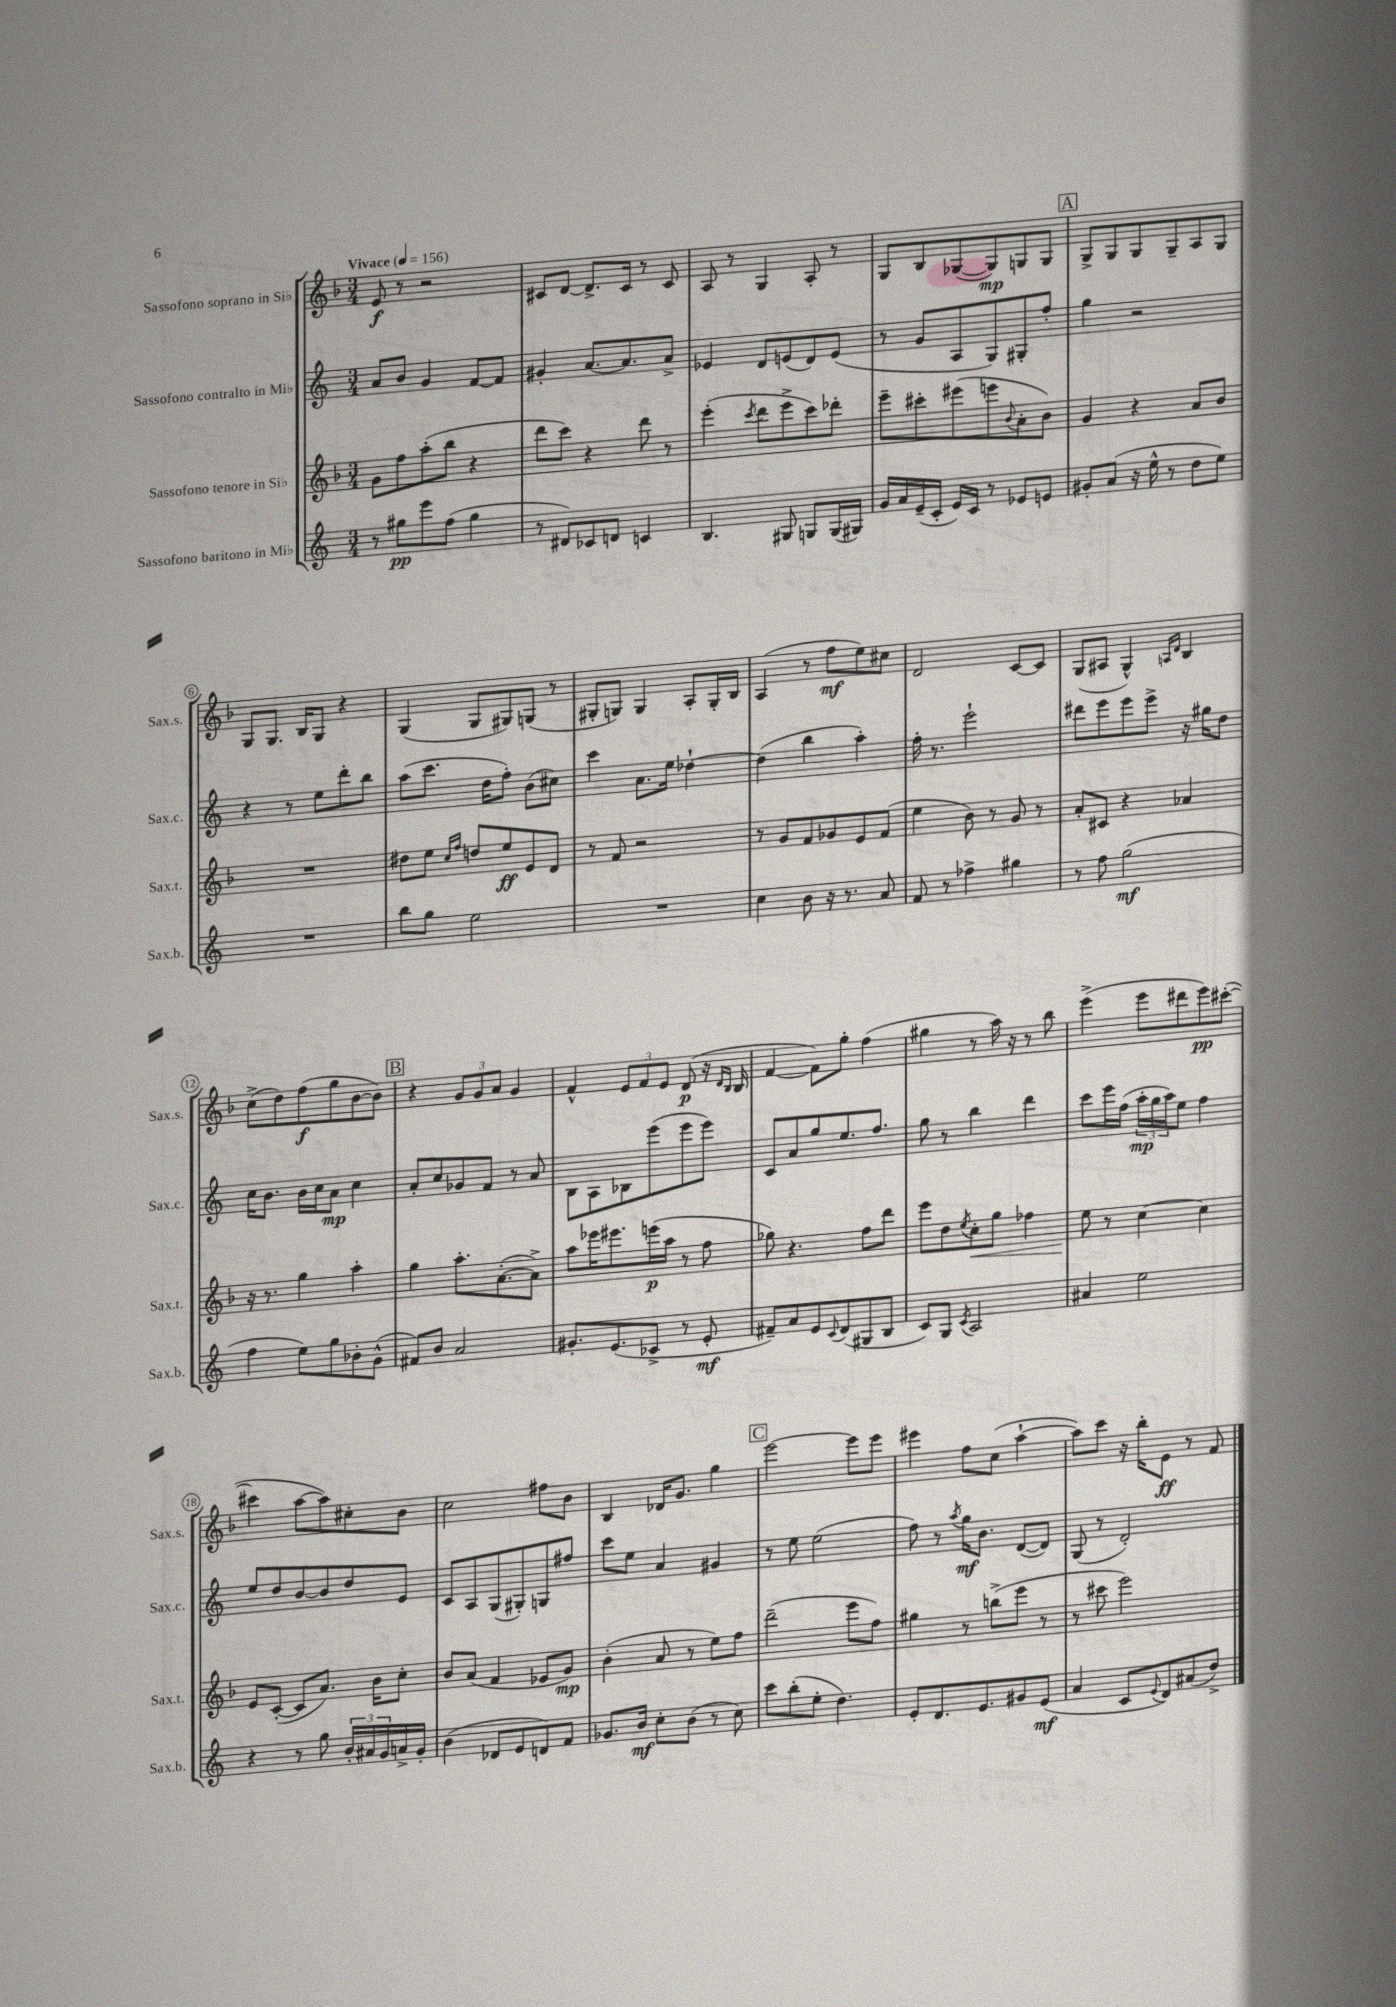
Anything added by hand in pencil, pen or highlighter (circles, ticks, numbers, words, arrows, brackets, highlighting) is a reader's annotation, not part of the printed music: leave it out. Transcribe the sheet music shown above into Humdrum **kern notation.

**kern	**dynam	**kern	**dynam	**kern	**dynam	**kern	**dynam
*part4	*part4	*part3	*part3	*part2	*part2	*part1	*part1
*staff4	*staff4	*staff3	*staff3	*staff2	*staff2	*staff1	*staff1
*I"Sassofono baritono in Mi♭	*	*I"Sassofono tenore in Si♭	*	*I"Sassofono contralto in Mi♭	*	*I"Sassofono soprano in Si♭	*
*I'Sax.b.	*	*I'Sax.t.	*	*I'Sax.c.	*	*I'Sax.s.	*
*clefG2	*	*clefG2	*	*clefG2	*	*clefG2	*
*k[]	*	*k[b-]	*	*k[]	*	*k[b-]	*
*M3/4	*	*M3/4	*	*M3/4	*	*M3/4	*
*MM156	*	*MM156	*	*MM156	*	*MM156	*
=1	=1	=1	=1	=1	=1	=1	=1
!	!	!	!	!	!	!LO:TX:a:B:t=Vivace	!
8r	.	8g\L	.	8a/L	.	8e/	f
8gg#X\L	pp	8ff\	.	8b/J	.	8r	.
8eee\	.	(8aa'\	.	4g/	.	2r	.
(8ff\J	.	8bb-\J	.	.	.	.	.
4gg#\	.	4r	.	[8f/L	.	.	.
.	.	.	.	8f/J]	.	.	.
=2	=2	=2	=2	=2	=2	=2	=2
8r	.	8ddd\L	.	4g#X'/	.	8c#X/L	.
8d#X/L)	.	8ccc\J)	.	.	.	[8d/J	.
8c-X/	.	4r	.	[8.a/L	.	8.d^/L]	.
8dn/J	.	.	.	.	.	.	.
.	.	.	.	8.a/]	.	16c#/Jk	.
4cn/	.	8ddd\	.	.	.	8r	.
.	.	8r	.	8a^/J	.	8c#/	.
=3	=3	=3	=3	=3	=3	=3	=3
4.B/	.	(4eee'\	.	4e-X/	.	8A/	.
.	.	.	.	.	.	8r	.
.	.	8qccc/	.	.	.	.	.
.	.	8ddd\L	.	8d/L	.	4G/	.
8G#X/	.	8eee^\	.	(8en/	.	.	.
8Gn/L	.	8ccc\)	.	8d/)	.	8A'/	.
(16G/L	.	8ddd-X'\J	.	(8e/J	.	8r	.
16G#X/JJ)	.	.	.	.	.	.	.
=4	=4	=4	=4	=4	=4	=4	=4
16g/LL	.	8eee~\L	.	8r	.	8G/L	.
16a/	.	.	.	.	.	.	.
(16e~/	.	8ccc#X'\	.	8g/L	.	8B-/	.
16c'/JJ	.	.	.	.	.	.	.
16e/LL)	.	(8eee#X\	.	8A/	.	([8G-X/	.
16c/JJ	.	.	.	.	.	.	.
8r	.	8eeen\	.	8G/)	.	8G-/])	mp
.	.	8qqb-/	.	.	.	.	.
8e-X/L	.	8a'\	.	8G#X'/	.	8Gn/	.
8en/J	.	8b-\J)	.	8ff'/J	.	8G/J	.
!!LO:REH:place=s1:t=A
=5	=5	=5	=5	=5	=5	=5	=5
8g#X'/L	.	4g/	.	4gg\	.	8G^/L	.
(8a/J	.	.	.	.	.	8G/	.
16r	.	4r	.	2r	.	8G/	.
16ee^^\	.	.	.	.	.	.	.
8r	.	.	.	.	.	8G~/	.
8dd\L	.	8a/L	.	.	.	8A/	.
8ee\J)	.	8b-/J	.	.	.	8G/J	.
!!LO:LB:g=z
=6	=6	=6	=6	=6	=6	=6	=6
2.r	.	2.r	.	4r	.	8G/L	.
.	.	.	.	.	.	8.G/J	.
.	.	.	.	8r	.	.	.
.	.	.	.	.	.	16B-/KL	.
.	.	.	.	8ee\L	.	8G/J	.
.	.	.	.	8ddd'\	.	4r	.
.	.	.	.	8bb\J	.	.	.
=7	=7	=7	=7	=7	=7	=7	=7
8bb\L	.	8dd#X\L	.	(8aa\L	.	(4G/	.
8gg\J	.	8ee\J	.	8.ccc\J	.	.	.
.	.	16qqcc/LL	.	.	.	.	.
.	.	16qqff/JJ	.	.	.	.	.
2ee\	.	8ddn/L	.	.	.	8G/L	.
.	.	.	.	16dd\KL	.	.	.
.	.	8ee/	ff	8ff'\J)	.	8G#X/)	.
.	.	8e/	.	(8b\L	.	(8Gn/J	.
.	.	8d/J	.	8cc#X\J)	.	8r	.
=8	=8	=8	=8	=8	=8	=8	=8
2.r	.	8r	.	4ccc\	.	8G#X'/L	.
.	.	8f/	.	.	.	8Gn/J)	.
.	.	2r	.	8.a\L	.	4G/	.
.	.	.	.	16ee\Jk	.	.	.
.	.	.	.	[4dd-X`\	.	8A'/L	.
.	.	.	.	.	.	16G'/L	.
.	.	.	.	.	.	16B-/JJ	.
=9	=9	=9	=9	=9	=9	=9	=9
4cc\	.	8r	.	(4dd-\]	.	(4A/	.
.	.	8g/L	.	.	.	.	.
8b\	.	8f/	.	4bb\	.	8r	.
16r	.	8g-X/	.	.	.	8ff\L	mf
8.r	.	.	.	.	.	.	.
.	.	8e/	.	4aa'\)	.	8ee\)	.
8a/	.	(8f/J	.	.	.	8cc#X\J	.
=10	=10	=10	=10	=10	=10	=10	=10
8f/	.	4ee\	.	16ff'\	.	2d/	.
.	.	.	.	8.r	.	.	.
8r	.	.	.	.	.	.	.
4ff-X^\	.	8b-\)	.	2eee`\	.	.	.
.	.	8r	.	.	.	.	.
4gg#X\	.	8g/	.	.	.	[8c/L	.
.	.	8r	.	.	.	8c/J]	.
=11	=11	=11	=11	=11	=11	=11	=11
8r	.	8a'/L	.	8ddd#X\L	.	(8G/L	.
8ff\	.	8c#X/J	.	8eee\	.	8A#X/J	.
(2gg\	mf	4r	.	8eee\	.	4G^^/)	.
.	.	.	.	8eee^\J	.	.	.
.	.	.	.	.	.	16qqAn/LL	.
.	.	.	.	.	.	16qqd/JJ	.
.	.	4a-X/	.	16r	.	4B-/	.
.	.	.	.	16gg#X\KL	.	.	.
.	.	.	.	8dd\J	.	.	.
!!LO:LB:g=z
=12	=12	=12	=12	=12	=12	=12	=12
4ff\	.	16r	.	16cc\KL	.	(8cc^\L	.
.	.	8.r	.	8.b\J	.	.	.
.	.	.	.	.	.	8dd\)	.
8ee\L)	.	4gg\	.	16b\LL	.	(8ff\	f
.	.	.	.	16cc\J	.	.	.
8gg\	.	.	.	8a\J	mp	8gg\	.
8b-X'\	.	4aa'\	.	4cc\	.	[8b-\	.
(8g^^\J	.	.	.	.	.	8b-\J])	.
!!LO:REH:place=s1:t=B
=13	=13	=13	=13	=13	=13	=13	=13
8f#X/L)	.	4gg\	.	8a'/L	.	4r	.
8b/J	.	.	.	8cc/	.	.	.
2a/	.	8.aa'\L	.	8g-X/	.	12g/L	.
.	.	.	.	.	.	12g/	.
.	.	.	.	8f/J	.	.	.
.	.	.	.	.	.	12a/J	.
.	.	([8.a'\	.	.	.	.	.
.	.	.	.	8r	.	4g/	.
.	.	8a^\J])	.	8a/	.	.	.
=14	=14	=14	=14	=14	=14	=14	=14
8.g#X'/L	.	8aa\L	.	8B\L	.	4f^^/	.
.	.	16eee-X\K	.	8A\	.	.	.
(8.e/	.	8.eee#X\	.	.	.	.	.
.	.	.	.	8B-X\	.	12e/L	.
.	.	.	.	.	.	12f/	.
8c-X^/J	.	(16eeen\L	p	(8eee\	.	.	.
.	.	.	.	.	.	12e/J	.
.	.	16aa\JJ	.	.	.	.	.
8r	.	8r	.	8eee\	.	(8d/	p
8e'/	mf	8ff\	.	8eee\J)	.	16r	.
.	.	.	.	.	.	16qqd/LL	.
.	.	.	.	.	.	16qqB-/JJ	.
.	.	.	.	.	.	16B-/	.
=15	=15	=15	=15	=15	=15	=15	=15
8f#X~/L)	.	8gg-X\)	.	8c/L	.	[4f/	.
8a/	.	4.r	.	8a/	.	.	.
8e/	.	.	.	8gg/	.	8f\L])	.
8qqc/	.	.	.	.	.	.	.
(8d/	.	.	.	8.ee/	.	8gg'\J	.
8G#X/	.	8ff\L	.	.	.	(4ff\	.
.	.	.	.	8.ff/J	.	.	.
8B/J	.	8ddd\J	.	.	.	.	.
=16	=16	=16	=16	=16	=16	=16	=16
8c/L)	.	8eee\L	.	8gg\	.	4gg#X\	.
8G/J	.	8dd\	.	8r	.	.	.
8qc/	.	8qee/	.	.	.	.	.
!	!	!	!LO:HP:b	!	!	!	!
2A/	.	8cc'\	<	4bb\	.	8r	.
.	.	8gg\J	.	.	.	16aa\)	.
.	.	.	.	.	.	16r	.
.	.	4ff-X\	.	4ddd\	.	8r	.
.	.	.	.	.	.	8bb-\	.
=17	=17	=17	=17	=17	=17	=17	=17
4a#X/	.	8ee\	.	8ccc\L	.	(4eee^\	.
.	.	8r	[	16eee\L	.	.	.
.	.	.	.	(16ff\JJ	.	.	.
2ee\	.	[4cc\	.	24aa'\LL	mp	8eee\L	.
.	.	.	.	24gg\	.	.	.
.	.	.	.	24aa\J)	.	.	.
.	.	.	.	8ee\J	.	8ddd#X\	.
.	.	4cc\]	.	4ff\	.	8eee\)	pp
.	.	.	.	.	.	([8ccc#X'\J	.
!!LO:LB:g=z
=18	=18	=18	=18	=18	=18	=18	=18
4r	.	8e/L	.	8ee/L	.	4ccc#X\]	.
.	.	([8c'/J	.	8dd/	.	.	.
8r	.	8c/L]	.	[8b/	.	[8aa\L	.
8gg\	.	8.a/J)	.	8b/]	.	8aa\])	.
24b'/LL	.	.	.	8dd/	.	8cc#X'\	.
24a#X/	.	.	.	.	.	.	.
.	.	16b-\KL	.	.	.	.	.
24g/	.	.	.	.	.	.	.
16an^/	.	8cc'\J	.	8e/J	.	8b-\J	.
16g'/JJ	.	.	.	.	.	.	.
=19	=19	=19	=19	=19	=19	=19	=19
(4b\	.	8b-/L	.	8c/L	.	2cc\	.
.	.	(8a/J	.	8A/	.	.	.
8d-X/L	.	4f/	.	(8G/	.	.	.
8e/	.	.	.	8G#X'/)	.	.	.
8dn/)	.	8e-X/L	.	8Gn/	.	8ff#X\L	.
8f/J	.	8g/J)	mp	8ff#X/J	.	8b-\J	.
=20	=20	=20	=20	=20	=20	=20	=20
8.g-X/L	.	(4b-'\	.	8ccc\L	.	4B-/	.
.	.	.	.	8ee\J	.	.	.
16b/Jk	mf	.	.	.	.	.	.
8cc'\L	.	8a/	.	4a/	.	16d-X/KL	.
.	.	.	.	.	.	8.g/J	.
(8b\J	.	8r	.	.	.	.	.
8r	.	8ee\L)	.	4g#X/	.	4gg\	.
8cc\)	.	8ff\J	.	.	.	.	.
!!LO:REH:place=s1:t=C
=21	=21	=21	=21	=21	=21	=21	=21
8ccc\L	.	(2ddd~\	.	8r	.	[2eee\	.
(8bb'\	.	.	.	8ee\	.	.	.
8ee'\J	.	.	.	(2ee\	.	.	.
4.dd\)	.	.	.	.	.	.	.
.	.	8eee\L	.	.	.	8eee\L]	.
.	.	8ff\J)	.	.	.	8eee\J	.
=22	=22	=22	=22	=22	=22	=22	=22
8e'/L	.	4gg#X\	.	8ff\)	.	4eee#X\	.
8.d/	.	.	.	8r	.	.	.
.	.	.	.	8qaa/	.	.	.
.	.	8r	.	16gg\KL	mf	8ff\L	.
8.e/	.	.	.	8.b\J	.	.	.
.	.	(8bbn^\L	.	.	.	(8cc\J	.
8g#X/	.	8eee\J	.	([8d/L	.	[4aa`\	.
(8e/J	mf	8r	.	8d/J])	.	.	.
=23	=23	=23	=23	=23	=23	=23	=23
4a/	.	8r	.	(8G/	.	8aa\L])	.
.	.	8ccc#X\	.	8r	.	8ccc\J	.
8c/L	.	2eee\)	.	2d'/)	.	16r	.
.	.	.	.	.	.	16bb-'\KL	.
8qqe/	.	.	.	.	.	.	.
8d/)	.	.	.	.	.	8e\J	ff
(8a#X/	.	.	.	.	.	8r	.
8dd^/J)	.	.	.	.	.	8f/	.
==	==	==	==	==	==	==	==
*-	*-	*-	*-	*-	*-	*-	*-
